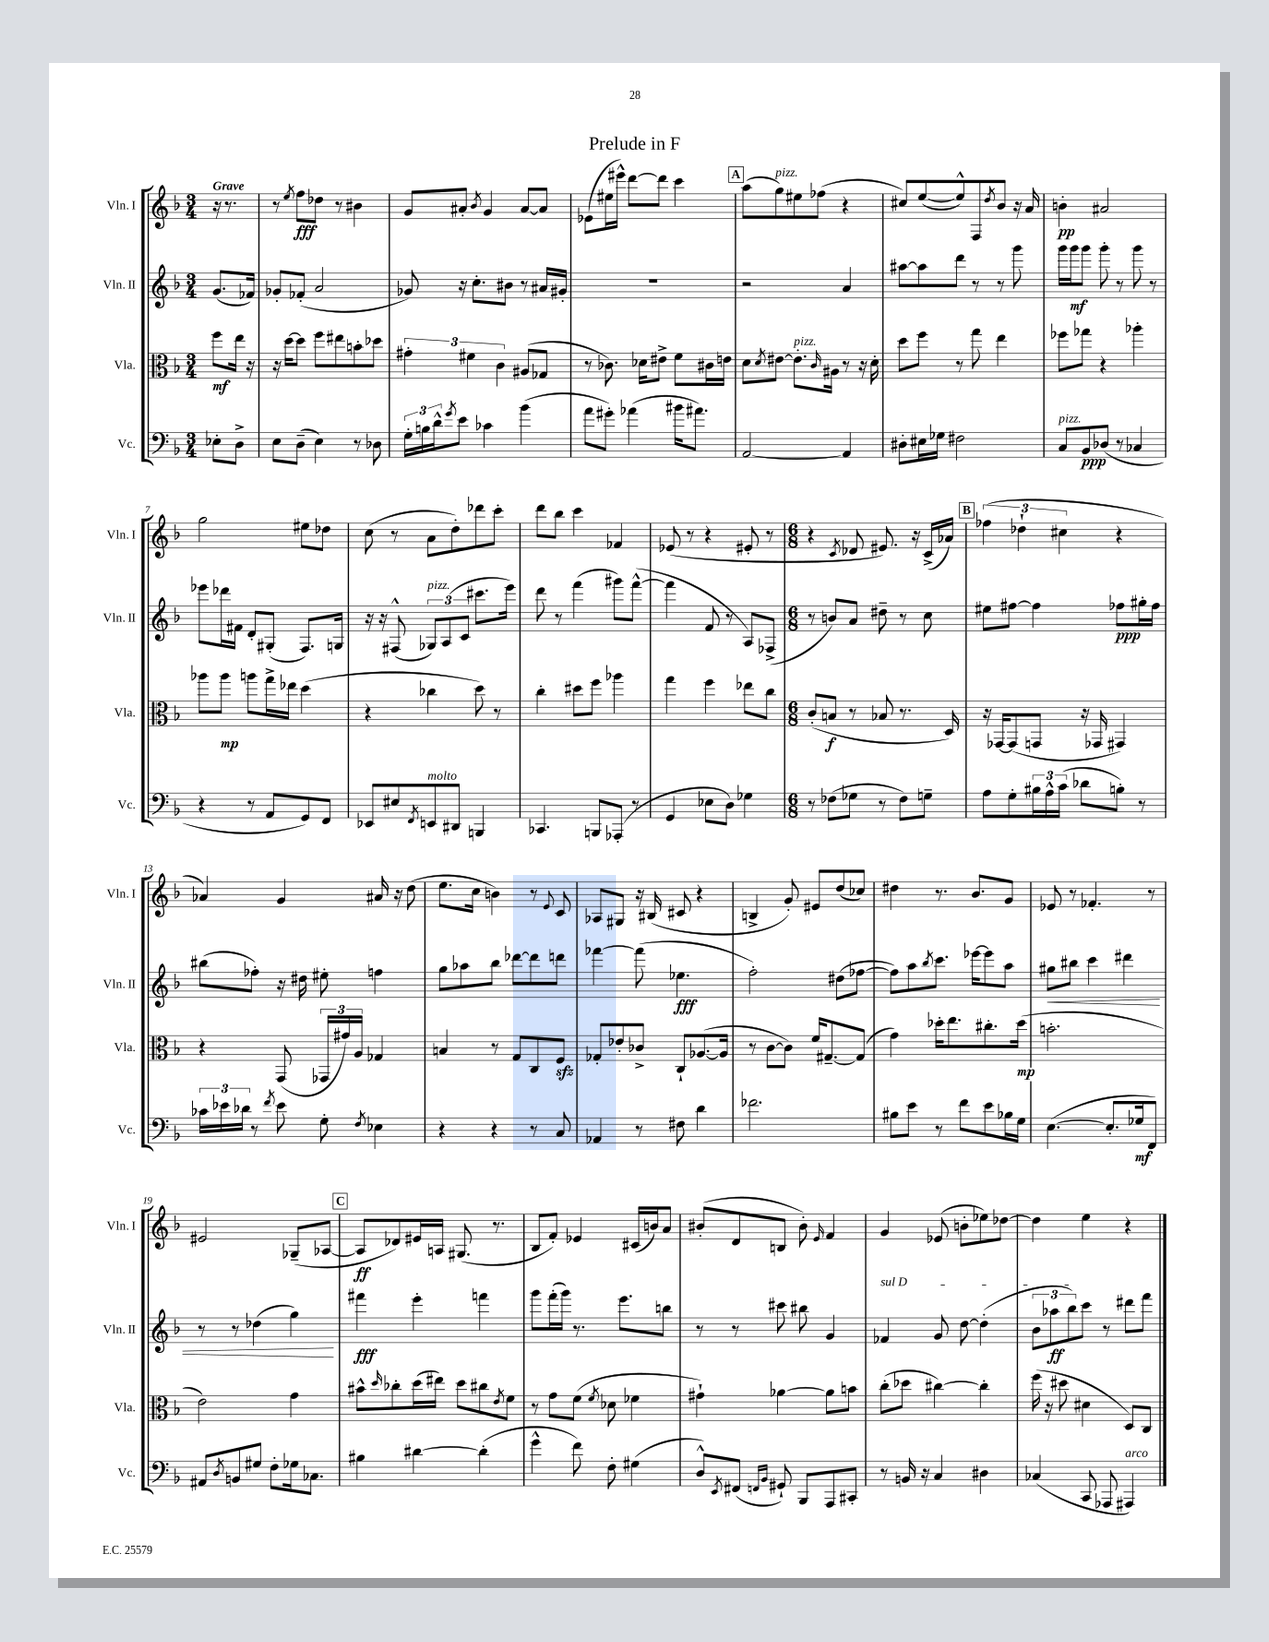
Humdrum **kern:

**kern	**dynam	**kern	**dynam	**kern	**dynam	**kern	**dynam
*part4	*part4	*part3	*part3	*part2	*part2	*part1	*part1
*staff4	*staff4	*staff3	*staff3	*staff2	*staff2	*staff1	*staff1
*I"Vc.	*	*I"Vla.	*	*I"Vln. II	*	*I"Vln. I	*
*I'Vc.	*	*I'Vla.	*	*I'Vln. II	*	*I'Vln. I	*
*clefF4	*	*clefC3	*	*clefG2	*	*clefG2	*
*k[b-]	*	*k[b-]	*	*k[b-]	*	*k[b-]	*
*M3/4	*	*M3/4	*	*M3/4	*	*M3/4	*
=	=	=	=	=	=	=	=
!	!	!	!	!	!	!LO:TX:a:B:t=Grave	!
8E-X'\L	.	8ff\L	mf	(8.g/L	.	16r	.
.	.	.	.	.	.	8.r	.
8D^\J	.	16ee\Jk	.	.	.	.	.
.	.	16r	.	16f-X/Jk)	.	.	.
=1	=1	=1	=1	=1	=1	=1	=1
8E\L	.	16r	.	8g-X'/L	.	8r	.
.	.	[16dd\KL	.	.	.	.	.
.	.	.	.	.	.	8qee/	.
(8D~\J	.	8dd\J]	.	(8f-X'/J	.	8ff\L	fff
4E\)	.	8ff\L	.	2a/	.	8dd-X\J	.
.	.	8ee#X\	.	.	.	8r	.
8r	.	8bn'\	.	.	.	4b#X\	.
8D-X\	.	8dd-X\J	.	.	.	.	.
=2	=2	=2	=2	=2	=2	=2	=2
24G'\LL	.	6g#X'\	.	8g-X/)	.	8g/L	.
24Bn\	.	.	.	.	.	.	.
24d^^\J	.	.	.	.	.	.	.
8qg/	.	.	.	.	.	.	.
8e\J	.	.	.	16r	.	8a#X'/J	.
.	.	6f#X\	.	.	.	.	.
.	.	.	.	8.cc'\L	.	.	.
.	.	.	.	.	.	8qb-/	.
4c-X\	.	.	.	.	.	4g/	.
.	.	6c\	.	.	.	.	.
.	.	.	.	8b#X\J	.	.	.
(4b-\	.	(8A#X/L	.	8r	.	[8a#/L	.
.	.	8G-X/J	.	16a#X/LL	.	8a#/J]	.
.	.	.	.	16g#X'/JJ	.	.	.
=3	=3	=3	=3	=3	=3	=3	=3
8a\L	.	8r	.	2.r	.	(8e-X\L	.
8g#X'\J)	.	8.c-X\)	.	.	.	16ee#X\L	.
.	.	.	.	.	.	16eee#X^^\JJ)	.
(4a-X\	.	.	.	.	.	[8ddd\L	.
.	.	16d-X\KL	.	.	.	.	.
.	.	8e#X^\J	.	.	.	8ddd\J]	.
16b#X\KL	.	8f\L	.	.	.	4ccc\	.
8.a#X\J)	.	.	.	.	.	.	.
.	.	16c#X\L	.	.	.	.	.
.	.	16en\JJ	.	.	.	.	.
!!LO:REH:place=s1:t=A
=4	=4	=4	=4	=4	=4	=4	=4
[2AA/	.	8d\L	.	2r	.	(8aa\L	.
.	.	8qd/	.	.	.	.	.
!	!	!	!	!	!	!LO:TX:a:i:t=pizz.	!
.	.	[8e#X\J	.	.	.	8gg\)	.
!	!	!LO:TX:a:i:t=pizz.	!	!	!	!	!
.	.	8.e#'\L]	.	.	.	8ee#X\	.
.	.	.	.	.	.	(8ff-X\J	.
.	.	16qqc/	.	.	.	.	.
.	.	16A#X\Jk	.	.	.	.	.
4AA/]	.	8r	.	4a/	.	4r	.
.	.	16r	.	.	.	.	.
.	.	16d'\	.	.	.	.	.
=5	=5	=5	=5	=5	=5	=5	=5
8D#X'\L	.	8dd\L	.	[8aa#X\L	.	8cc#X/L)	.
16E#X\L	.	8ff\J	.	8aa#\]	.	([8ee/	.
16G-X\JJ	.	.	.	.	.	.	.
2F#X\	.	8r	.	8ddd\J	.	8ee^^/])	.
.	.	8gg\	.	8r	.	8F/	.
.	.	.	.	.	.	8qdd/	.
.	.	4ee\	.	8r	.	8b-/J	.
.	.	.	.	8ggg\	.	16r	.
.	.	.	.	.	.	16a/	.
=6	=6	=6	=6	=6	=6	=6	=6
!LO:TX:a:i:t=pizz.	!	!	!	!	!	!	!
8C/L	.	8ff-X\L	.	16ggg\LL	.	4bn'\	pp
.	.	.	.	16ggg\J	mf	.	.
8BB-/	ppp	8gg-X\J	.	8ggg\J	.	.	.
(8D-X/J	.	4r	.	8ggg'\	.	2a#X/	.
8r	.	.	.	8r	.	.	.
4C-X/	.	4aa-X'\	.	8ggg\	.	.	.
.	.	.	.	8r	.	.	.
!!LO:LB:g=z
=7	=7	=7	=7	=7	=7	=7	=7
4r	.	8aa-X\L	.	8eee-X\L	.	2gg\	.
.	.	8aa-\J	mp	16ddd-X\L	.	.	.
.	.	.	.	16f#X\JJ	.	.	.
8r	.	8aan\L	.	8d'/L	.	.	.
8AA/L	.	16gg^\L	.	(8G#X'/J	.	.	.
.	.	16ee-X\JJ	.	.	.	.	.
8GG/)	.	(4dd\	.	8.F/L)	.	8ee#X\L	.
8FF/J	.	.	.	.	.	8dd-X\J	.
.	.	.	.	16Gn/Jk	.	.	.
=8	=8	=8	=8	=8	=8	=8	=8
8EE-X/L	.	4r	.	16r	.	(8cc\	.
.	.	.	.	16r	.	.	.
8E#X/	.	.	.	(8F#X^^/	.	8r	.
8qFF/	.	.	.	.	.	.	.
!	!	!	!	!LO:TX:a:i:t=pizz.	!	!	!
!LO:TX:a:i:t=molto	!	!	!	!	!	!	!
8EEn/	.	4cc-X\	.	12G-X/L)	.	8a\L	.
.	.	.	.	(12A/	.	.	.
8DD#X/J	.	.	.	.	.	8dd'\)	.
.	.	.	.	12c/J	.	.	.
4BBBn/	.	8dd\)	.	8.ccc#X\L	.	8ddd-X\	.
.	.	8r	.	.	.	8ccc'\J	.
.	.	.	.	16eee\Jk)	.	.	.
=9	=9	=9	=9	=9	=9	=9	=9
4.CC-X/	.	4cc'\	.	8ddd\	.	8ddd\L	.
.	.	.	.	8r	.	8bb-\J	.
.	.	8dd#X\L	.	(4fff\	.	4ccc\	.
8BBBn/L	.	8ff\J	.	.	.	.	.
(8AAA-X'/J	.	4aa-X\	.	8ggg#X\L)	.	4f-X/	.
8r	.	.	.	([8fff^^\J	.	.	.
=10	=10	=10	=10	=10	=10	=10	=10
4GG/	.	4gg\	.	4fff\]	.	(8e-X/	.
.	.	.	.	.	.	8r	.
8E-X\L	.	4ff\	.	8f/	.	4r	.
8D\J)	.	.	.	8r	.	.	.
4G-X\	.	8ee-X\L	.	8A/L)	.	8e#X'/	.
.	.	8cc\J	.	(8F-X^/J	.	8r	.
=11	=11	=11	=11	=11	=11	=11	=11
*M6/8	*	*M6/8	*	*M6/8	*	*M6/8	*
8r	.	(8c'/L	.	8r	.	4r	.
(8F-X\L	.	8Bn/J	f	8bn/L)	.	.	.
.	.	.	.	.	.	8qc/	.
8G-X\J	.	8r	.	8a/J	.	8d-X/	.
8r	.	8B-X/	.	8dd#X~\	.	8.e#X/)	.
8F-\L)	.	8.r	.	8r	.	.	.
.	.	.	.	.	.	16r	.
8Gn~\J	.	.	.	8cc\	.	(16c^/LL	.
.	.	16D/)	.	.	.	16a-X/JJ)	.
!!LO:REH:place=s1:t=B
=12	=12	=12	=12	=12	=12	=12	=12
8A\L	.	16r	.	8ee#X\L	.	(6ff-X\	.
.	.	[16GG-X/KL	.	.	.	.	.
8G'\	.	(8GG-/]	.	[8ff#X\J	.	.	.
.	.	.	.	.	.	6dd-X`\	.
24B#X\L	.	8GGn/J	.	4ff#\]	.	.	.
24A^^\	.	.	.	.	.	.	.
(24c\JJ	.	.	.	.	.	6cc#X\	.
8d-X\L	.	16r	.	.	.	.	.
.	.	16GG-X/	.	.	.	.	.
8Bn'\J)	.	4GG#X/)	.	8ff-X\L	ppp	4r	.
8r	.	.	.	16gg#X'\L	.	.	.
.	.	.	.	16ff-\JJ	.	.	.
!!LO:LB:g=z
=13	=13	=13	=13	=13	=13	=13	=13
24c-X\LL	.	4r	.	(8bb#X\L	.	4a-X/)	.
24e-X\	.	.	.	.	.	.	.
24d-X\JJ	.	.	.	.	.	.	.
8r	.	.	.	8ff-X'\J)	.	.	.
8qf/	.	.	.	.	.	.	.
8e-\	.	(8GG/	.	16r	.	4g/	.
.	.	.	.	16dd#X\	.	.	.
8G'\	.	24GG-X/LL	.	8ee#X'\	.	.	.
.	.	24g#X/)	.	.	.	.	.
.	.	24A/JJ	.	.	.	.	.
8qF/	.	.	.	.	.	.	.
4E-X\	.	4G-X/	.	4ffn\	.	16a#X/	.
.	.	.	.	.	.	16r	.
.	.	.	.	.	.	(8dd\	.
=14	=14	=14	=14	=14	=14	=14	=14
4r	.	4Bn/	.	8gg\L	.	8.ee\L	.
.	.	.	.	8aa-X\	.	.	.
.	.	.	.	.	.	16cc\Jk	.
4r	.	8r	.	8bb-\J	.	4bn\)	.
.	.	8G/L	.	[8ddd-X\L	.	.	.
8r	.	8C/	.	8ddd-\]	.	8r	.
.	.	.	.	.	.	8qqe/	.
8C/	.	8Fzz/J	.	8dddn\J	.	8c/	.
=15	=15	=15	=15	=15	=15	=15	=15
4AA-X/	.	8G-X'/L	.	[4fff-X\	.	8A-X/L	.
.	.	8e-X'/	.	.	.	8G#X/J	.
8r	.	8c-X^/J	.	(8fff-\]	.	16r	.
.	.	.	.	.	.	(16B#X/	.
8F#X\	.	8C`/L	.	4.ee-X\	fff	8c#X/	.
4d\	.	([8.A-X/	.	.	.	4r	.
.	.	16A-/Jk]	.	.	.	.	.
=16	=16	=16	=16	=16	=16	=16	=16
2.f-X\	.	8r	.	2ff'\)	.	4Bn^/	.
.	.	[8c\L	.	.	.	.	.
.	.	8c\J])	.	.	.	8g'/)	.
.	.	16f/KL	.	.	.	8e#X/L	.
.	.	[8.G#X~/	.	.	.	.	.
.	.	.	.	(8dd#X\L	.	(8dd/	.
.	.	(8G#/J]	.	[8ff-X\J	.	8cc-X/J)	.
=17	=17	=17	=17	=17	=17	=17	=17
8B#X\L	.	4g\)	.	8ff-\L])	.	4dd#X\	.
8e\J	.	.	.	8aa\	.	.	.
.	.	.	.	8qbb-/	.	.	.
8r	.	16dd-X'\KL	.	8.ccc\J	.	8.r	.
.	.	8.ee\	.	.	.	.	.
8f\L	.	.	.	.	.	.	.
.	.	.	.	[16eee-X\KL	.	8.b-/L	.
8e\	.	8.cc#X'\	.	8eee-\]	.	.	.
16B-X\L	.	.	.	8aa\J	.	8g/J	.
16G\JJ	.	(16dd-\Jk	mp	.	.	.	.
=18	=18	=18	=18	=18	=18	=18	=18
!	!	!	!	!	!LO:HP:b	!	!
([4.E\	.	2.bn'\	.	8gg#X\L	<	8e-X/	.
.	.	.	.	8bb#X\J	.	8r	.
.	.	.	.	4ccc\	.	4.f-X'/	.
8.E'/L]	.	.	.	.	.	.	.
.	.	.	.	4ddd#X\	.	.	.
16G-X/k	mf	.	.	.	.	.	.
8FF/J)	.	.	.	.	.	8r	.
!!LO:LB:g=z
=19	=19	=19	=19	=19	=19	=19	=19
8AA#X/L	.	2e\)	.	8r	.	2e#X/	.
8qD/	.	.	.	.	.	.	.
8BBn/	.	.	.	8r	.	.	.
8G#X/J	.	.	.	(4dd-X\	.	.	.
8F'\L	.	.	.	.	.	.	.
16G-X\k	.	4g\	.	4gg\)	.	(8G-X~/L	.
8.C-X\J	.	.	.	.	.	.	.
.	.	.	.	.	.	[8A-X/J	.
.	.	.	.	.	[	.	.
!!LO:REH:place=s1:t=C
=20	=20	=20	=20	=20	=20	=20	=20
4B#X\	.	8b#X^^\L	.	4fff#X\	fff	8A-/L]	ff
.	.	16qqdd/	.	.	.	.	.
.	.	8cc-X'\	.	.	.	8d-X/)	.
[4d#X\	.	(16dd\L	.	4eee'\	.	16e#X/L	.
.	.	16ee#X\JJ)	.	.	.	16An/JJ	.
.	.	8dd\L	.	.	.	(8.G#X/	.
(4d#'\]	.	8cc#X\	.	4fffn\	.	.	.
.	.	.	.	.	.	8.r	.
.	.	8qe/	.	.	.	.	.
.	.	8f\J	.	.	.	.	.
=21	=21	=21	=21	=21	=21	=21	=21
4g^^\	.	8r	.	8ggg\L	.	8B-/L	.
.	.	8g\L	.	(16fff'\L	.	8f'/J)	.
.	.	.	.	16ggg\JJ)	.	.	.
8f\)	.	(8f\J	.	8.r	.	4e-X/	.
.	.	8qf/	.	.	.	.	.
8F'\	.	8d-X\	.	.	.	.	.
.	.	.	.	8.eee\L	.	.	.
(4G#X\	.	4f-X\	.	.	.	(16c#X/LL	.
.	.	.	.	.	.	16bn/J)	.
.	.	.	.	8bbn\J	.	8a/J	.
=22	=22	=22	=22	=22	=22	=22	=22
8D^^/L)	.	4g#X`\)	.	8r	.	(8b#X'/L	.
8qEE/	.	.	.	.	.	.	.
(8FF#X/J	.	.	.	8r	.	8d/	.
16qqFFn/LL	.	.	.	.	.	.	.
16qqBB-/JJ	.	.	.	.	.	.	.
8GG#X`/)	.	[4a-X\	.	8ccc#X\	.	8Bn/J	.
8BBB-/L	.	.	.	8bb#X\	.	8b#'\)	.
.	.	.	.	.	.	16qqe/	.
8AAA/	.	8a-\L]	.	4g/	.	4f/	.
8CC#X'/J	.	8bn\J	.	.	.	.	.
=23	=23	=23	=23	=23	=23	=23	=23
!	!	!	!	!LO:TX:a:i:t=sul D	!	!	!
8r	.	(8cc'\L	.	4f-X/	.	4g/	.
16BBn/	.	8dd-X\J	.	.	.	.	.
16r	.	.	.	.	.	.	.
4C/	.	[4cc#X\)	.	8g/	.	(8e-X/	.
.	.	.	.	[8dd\	.	8bn'\L	.
4D#X\	.	4cc#'\]	.	(4dd'\]	.	8ee-X\)	.
.	.	.	.	.	.	[8dd-X\J	.
=24	=24	=24	=24	=24	=24	=24	=24
(4C-X/	.	(16ff\	.	12b-\L	.	4dd-\]	.
.	.	16r	.	.	.	.	.
.	.	.	.	12aa-X\	ff	.	.
.	.	8dd#X\	.	.	.	.	.
.	.	.	.	12bb-\)	.	.	.
8CC/	.	4d#X\	.	8ccc\J	.	4ee\	.
8AAA-X/	.	.	.	8r	.	.	.
!LO:TX:a:i:t=arco	!	!	!	!	!	!	!
4AAA#X/)	.	8D/L)	.	8ddd#X\L	.	4r	.
.	.	8C/J	.	8fff\J	.	.	.
==	==	==	==	==	==	==	==
*-	*-	*-	*-	*-	*-	*-	*-
